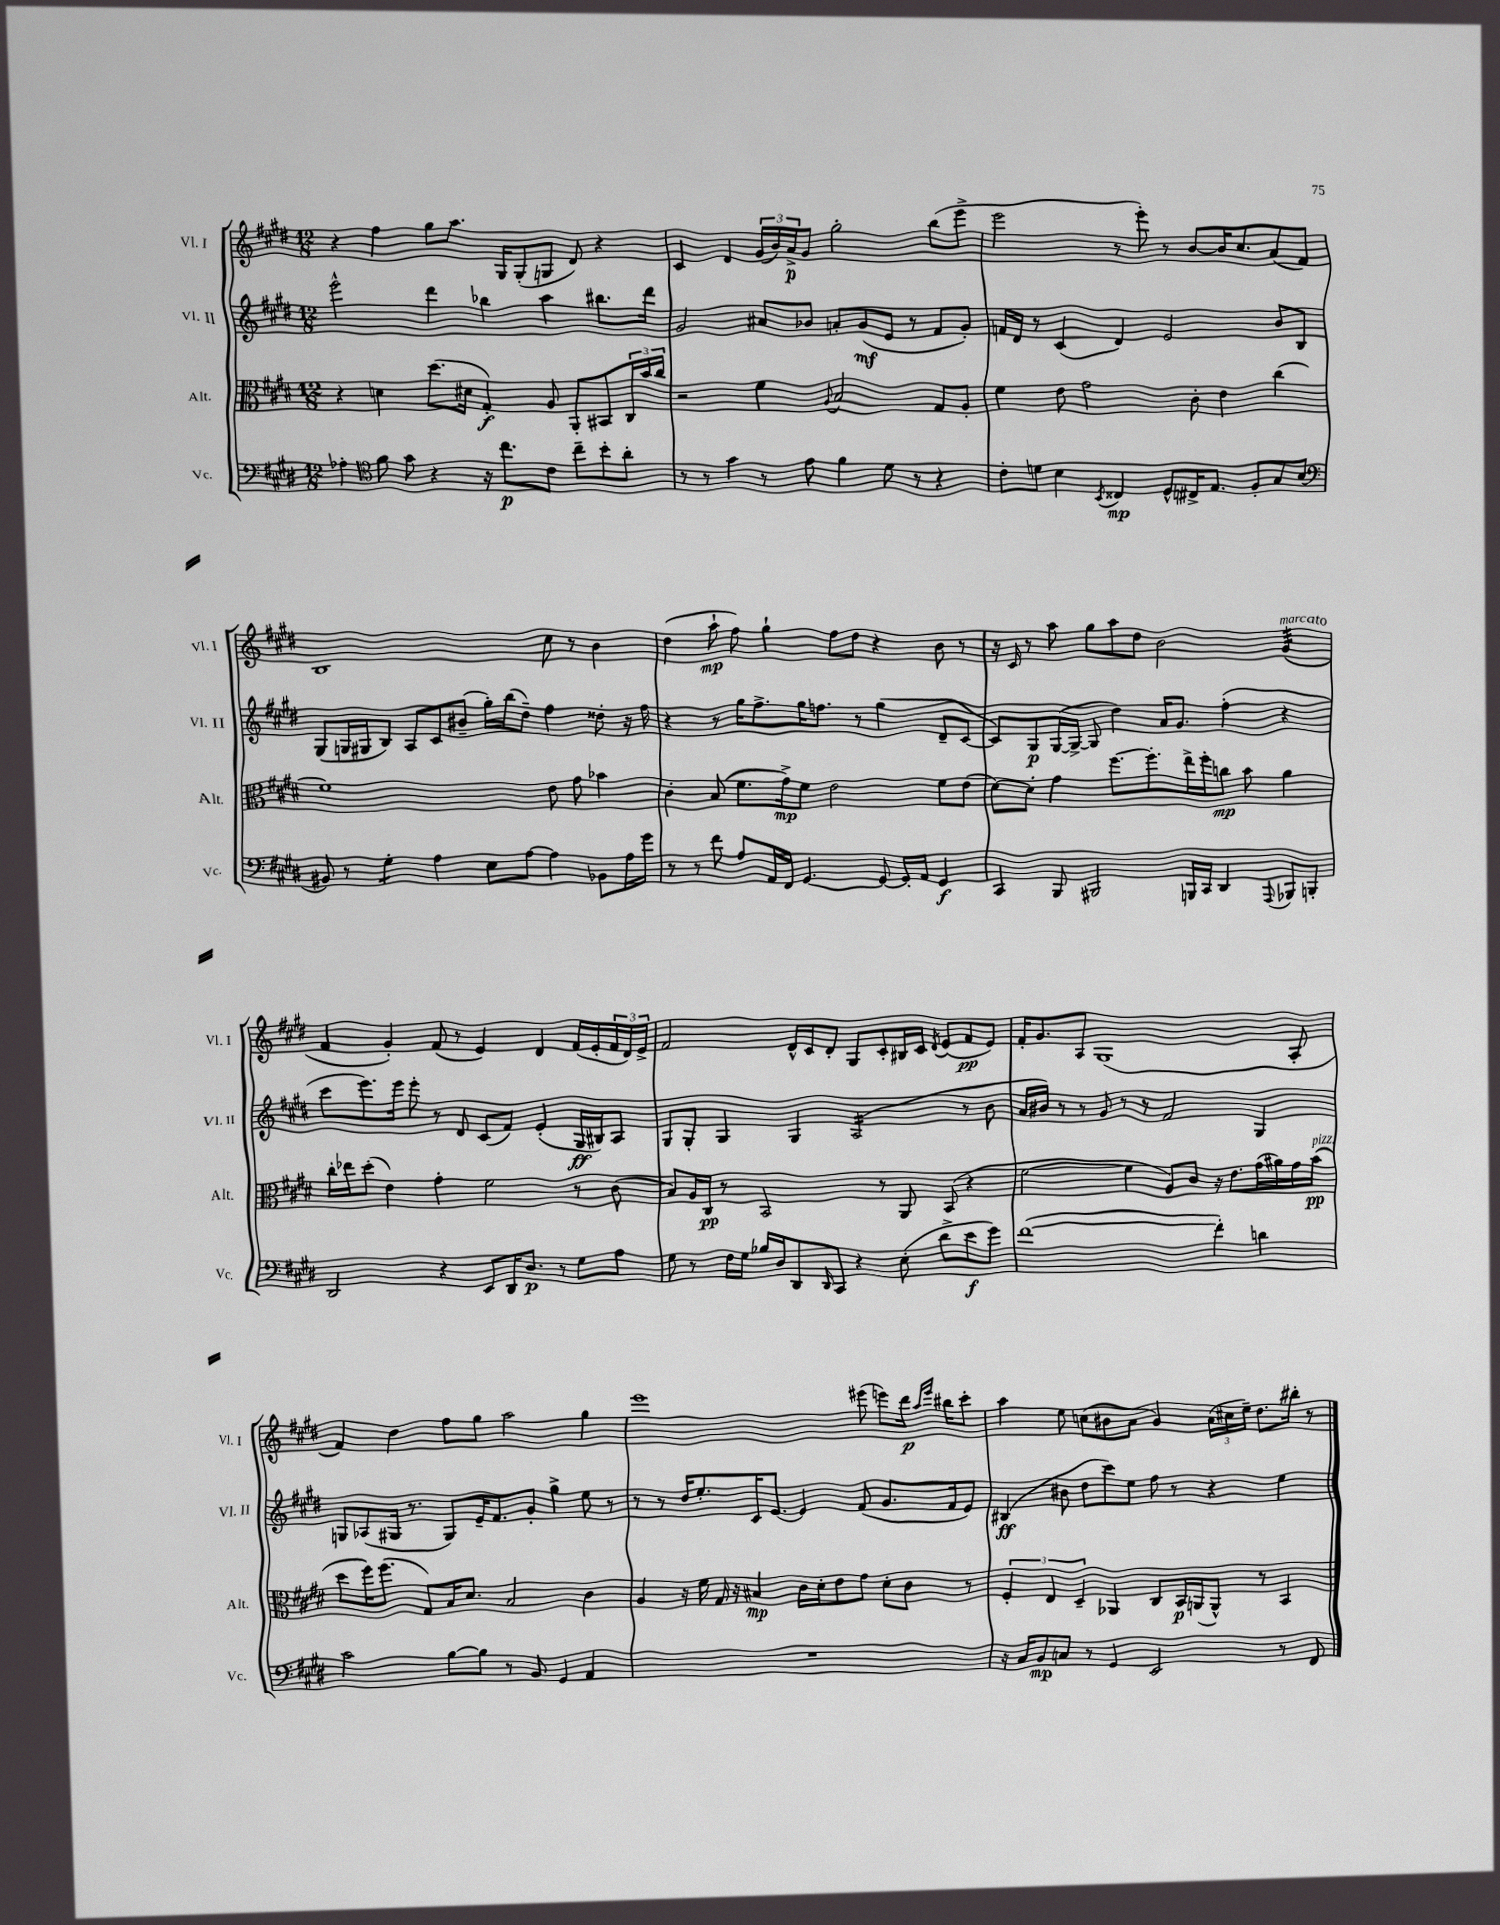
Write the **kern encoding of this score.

**kern	**kern	**kern	**kern
*staff4	*staff3	*staff2	*staff1
*clefF4	*clefC3	*clefG2	*clefG2
*k[f#c#g#d#]	*k[f#c#g#d#]	*k[f#c#g#d#]	*k[f#c#g#d#]
*M12/8	*M12/8	*M12/8	*M12/8
4A-'	4r	2eee^^	4r
*clefC4	*	*	*
8f#	4d	.	4ff#
8g#	.	.	.
4r	(8.dd#	4ddd#	8gg#
.	.	.	8.aa
.	16d#	.	.
16r	4G#')	4bb-	.
8.cc#	.	.	16G#
.	.	.	(8G#'
8c#	8A	4aa	8G
8cc#~	8AA'	.	8d#)
8b'	8BB#	8.bb#	4r
8a'	24C#	.	.
.	24b	.	.
.	.	16ddd#	.
.	24cc#	.	.
=	=	=	=
8r	2r	2g#	4c#
8r	.	.	.
4g#	.	.	4d#
8r	4f#	8a#	(24g#
.	.	.	24b)
.	.	.	24a^
8e	.	8b-	8g#
.	8qqA	.	.
4f#	2B	8a'	2gg#'
.	.	(8g#	.
8d#	.	8e	.
8r	.	8r	.
4r	8G#	8f#	(8bb
.	8A'	8g#')	8eee^
=	=	=	=
8c#'	4f#	16f	2eee
.	.	16d#	.
8d	.	8r	.
4B	8e	(4c#	.
.	2g#	.	.
8qBB	.	.	.
4C##	.	4d#)	8r
.	.	.	8eee')
8D#^^	.	2e	8r
16C#^	8c#'	.	[8b
8.E	.	.	.
.	4e	.	16b]
.	.	.	8.cc#
8F#'	.	.	.
8G#	(4cc#	8b	(8a
(8B	.	8B	8f#)
=	=	=	=
*clefF4	*	*	*
8BB#)	1f#)	(8G#	1B
8r	.	16G	.
.	.	16G#	.
4G#'	.	8B)	.
.	.	8A	.
4A	.	8c#	.
.	.	(8b#~	.
8E	.	16gg#')	.
.	.	(16bb	.
[8A	.	8dd#~)	.
4A]	8e	4ff#	8cc#
.	8g#	.	8r
8BB-	4b-	8dd##'	4b
16A	.	16r	.
16g#	.	16ff#	.
=	=	=	=
8r	4c#'	4r	(4dd#
8r	.	.	.
8f#	(8B	8r	8aa`
8A	8.f#	16gg#	8ff#)
.	.	8.ff#^	.
16AA	.	.	4gg#`
16FF#	16g#^)	.	.
[4.GG#	8f#	16gg#	.
.	.	8.ff	.
.	2e	.	8ff#
.	.	8r	8dd#
8GG#_	.	(4gg#	4r
16GG#']	.	.	.
16AA	.	.	.
4GG#	8f#	8d#~	8b
.	(8e	[8c#	8r
=	=	=	=
4CC#	[8d#)	8c#])	16r
.	.	.	16c#
.	8d#']	8G#	8r
8BBB	4g#	([16G#	8aa
.	.	16G#^_	.
2BBB#	.	8G#]	8gg#
.	[8.ff#	4dd#)	8aa
.	.	.	8dd#
.	8.ff#']	.	.
.	.	16a	2b
.	.	8.g#	.
16BBB	16ee^	.	.
16CC#	16ff#'	.	.
4DD#	8cc	(4ff#'	.
.	8b	.	.
8qqAAA	.	.	.
8BBB-	4a	4r	(4g#
8BBB'	.	.	.
=	=	=	=
2DD#	16cc#'	8ccc#	4f#
.	16ee-	.	.
.	(8dd#'	8.eee)	.
.	4e)	.	4g#')
.	.	16eee	.
.	.	8eee'	.
4r	4g#'	8r	(8f#
.	.	8d#	8r
8EE	2f#	(8c#	4e)
16DD#	.	8f#)	.
8.D#	.	.	.
.	.	(4e'	4d#
8r	.	.	.
8G#	8r	16G#	(16f#
.	.	16B#)	16e'
8A	(8c#	8A	24f#
.	.	.	24d#)
.	.	.	24e^
=	=	=	=
8G#	8B)	8G#	2f#
8r	16A	8G#'	.
.	16C#	.	.
16F#	8r	4G#	.
16G#	.	.	.
16B-	2BB	.	.
16D#	.	.	.
8DD#	.	4G#	16d#^^
.	.	.	16c#
16qqDD#	.	.	.
8CC#	.	.	8d#'
4r	.	(2A	8G#
.	8r	.	8c#'
(8E'	8AA	.	16B#
.	.	.	16c#
.	.	.	8qd#
8d#^	(8BB	.	(8e
8e	4r	8r	8f#
8g#)	.	8b	8e)
=	=	=	=
([1f#	[2f#	16a	16f#'
.	.	16b#)	8.g#
.	.	8r	.
.	.	8r	8A
.	.	8g#	(1G#
.	4f#]	8r	.
.	.	8r	.
.	8A)	2f#	.
.	8c#	.	.
4f#'])	16r	.	.
.	8.e	.	.
4d	(16g#	4G#	.
.	16a#)	.	.
.	16g#	.	8A'
.	(16b	.	.
=	=	=	=
2c#	8dd#	8G	4f#)
.	16ff#)	(8A-	.
.	(8.ff#	.	.
.	.	16G#	4dd#
.	.	8.r	.
.	8G#)	.	.
[8B	16B	8G#)	8ff#
.	8.d#	.	.
8B]	.	16e~	8gg#
.	.	8.f#	.
8r	2B	.	2aa
8BB	.	8g#'	.
4GG#	.	4gg#^	.
4AA	4c#	8ee	4gg#
.	.	8r	.
=	=	=	=
1.r	4A	8r	1eee
.	.	8r	.
.	16r	16dd#	.
.	16f#	8.ee'	.
.	16G#	.	.
.	16r	.	.
.	4B#	16c#	.
.	.	[8.e	.
.	16c#	4e]	.
.	16d#'	.	.
.	8e	.	.
.	8g#	(8f#	(8eee#
.	8d#'	8.g#	8eee)
.	8c#	.	16ddd#
.	.	.	16qqaa
.	.	.	16qqeee
.	.	16f#	16bb#
.	8r	8e)	8ccc#'
=	=	=	=
16r	6F#'	(4B#	4aa
16C#	.	.	.
8BB	.	.	.
.	6E	.	.
8C	.	8b#	8ee
.	6D#~	.	.
8r	.	8dd#	(8cc
4GG#	4AA-	8ccc#)	8b#
.	.	8ee	8a
2EE	8C#	8ff#	4g#)
.	16BB	8r	.
.	(16AA	.	.
.	8AA^^)	4r	(24a
.	.	.	24cc#
.	.	.	24ee~)
.	8r	.	8.dd#
8r	4BB	4ee	.
.	.	.	16bb#'
8FF#	.	.	8r
==	==	==	==
*-	*-	*-	*-
